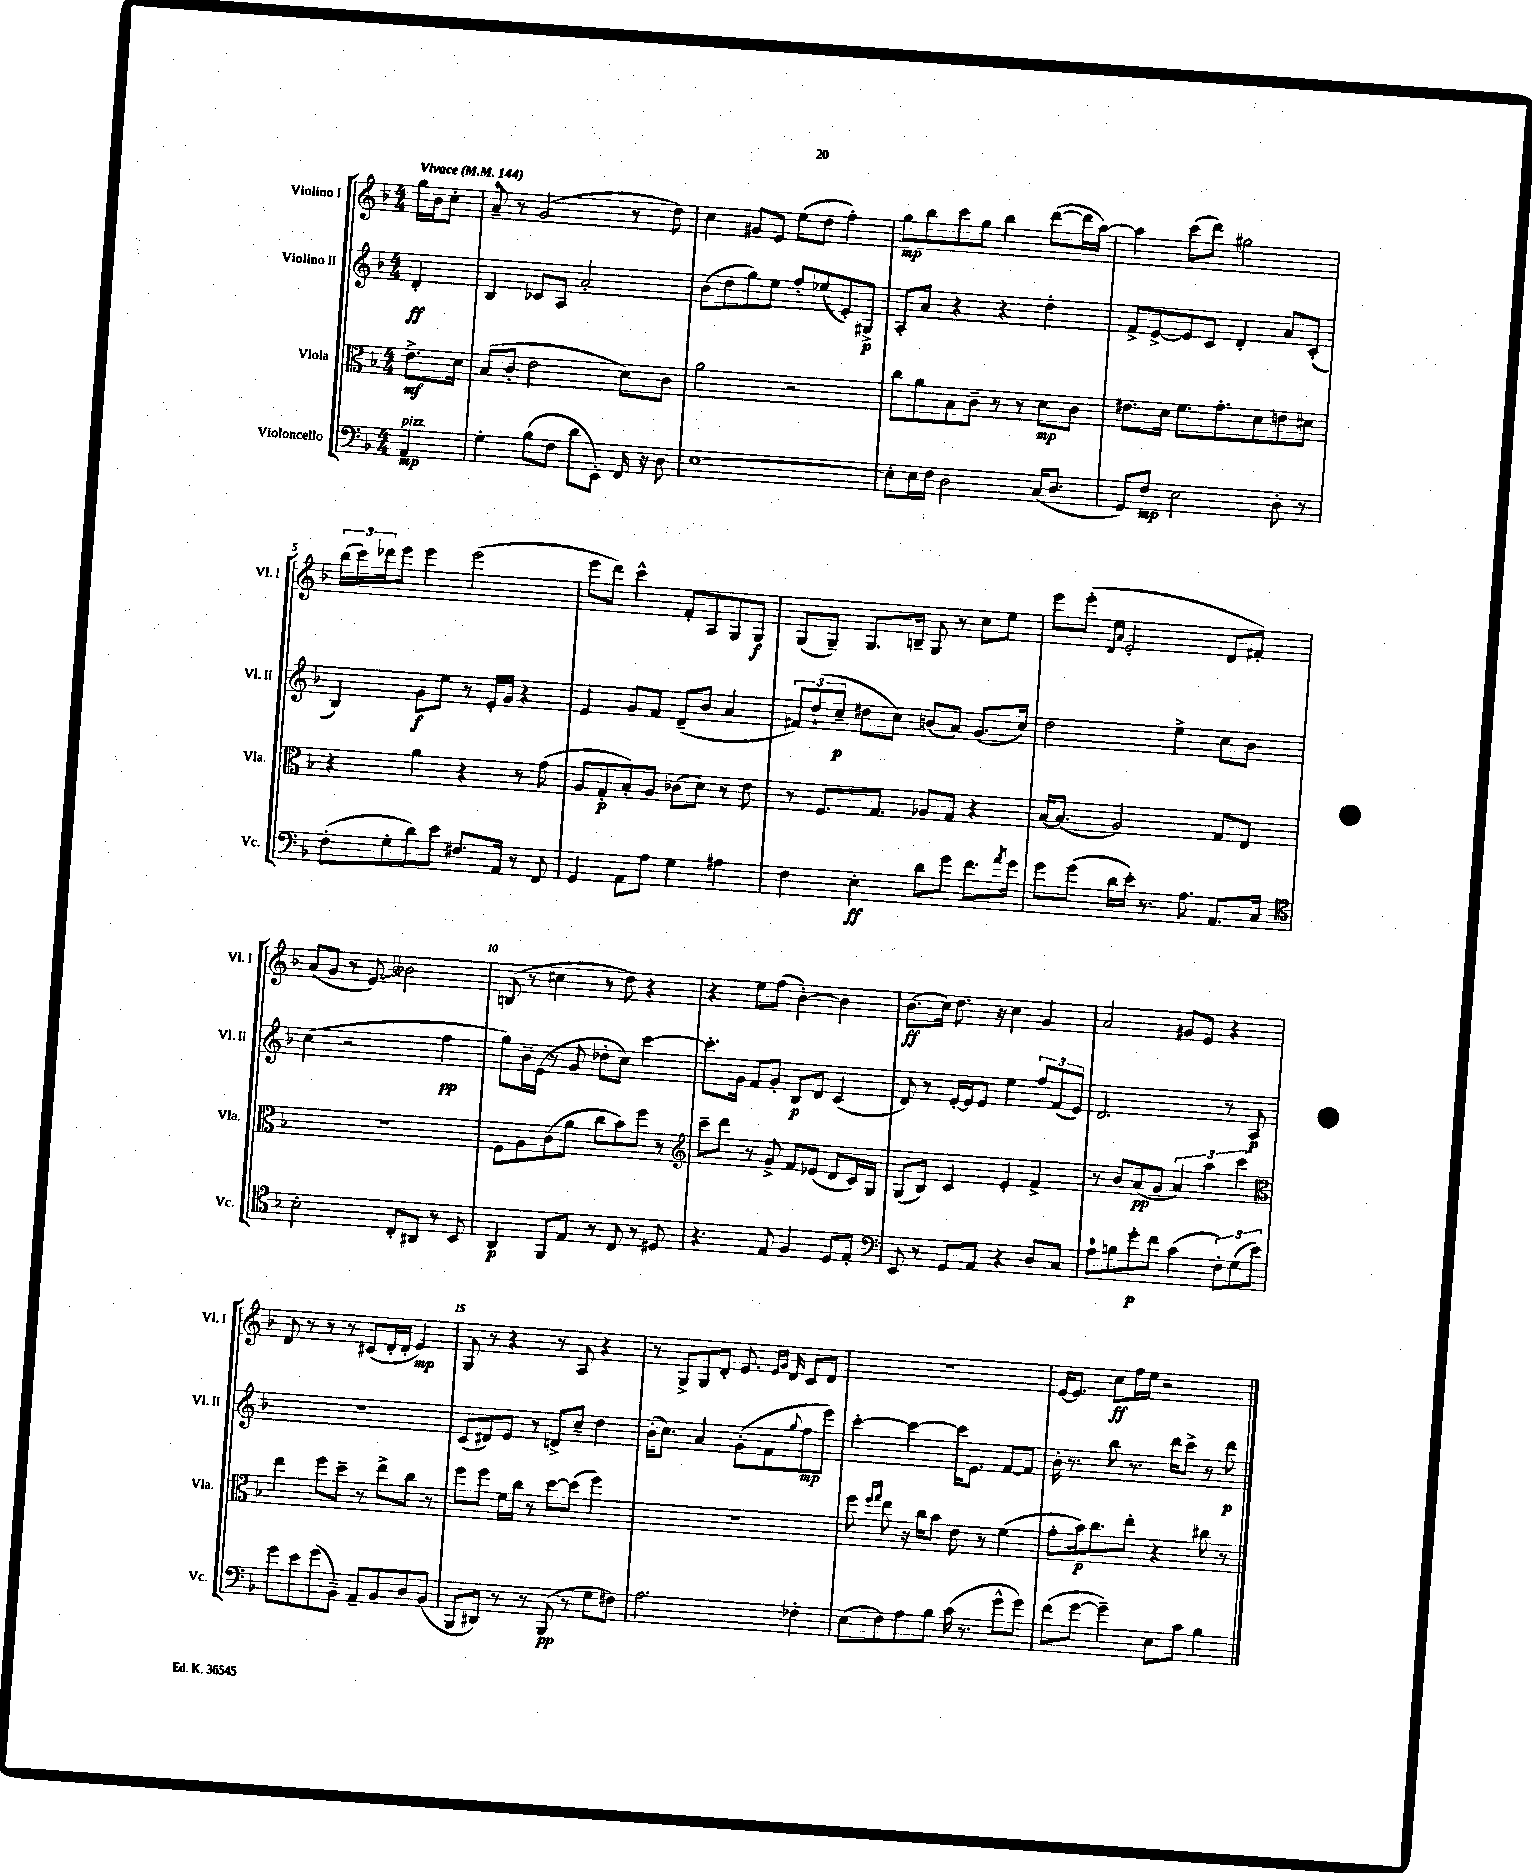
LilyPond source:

<<
\new StaffGroup <<
\new Staff = "s0" \with { instrumentName = "Violino I" shortInstrumentName = "Vl. I" } {
    \clef treble \key f \major \numericTimeSignature \time 4/4 \partial 4 \tempo "Vivace" 4 = 144
    g''16 bes'16 c''8-. |
    a'8-0-- r8 g'2( r8 d''8) |
    c''4 gis'8 e'8 e''8( d''8 f''4-.) |
    g''8\mp bes''8 c'''8 g''8 bes''4 d'''8~( d'''16 a''16~) |
    a''4 c'''8( d'''8) gis''2 |
    \tuplet 3/2 { bes''16( c'''16) des'''16 } e'''8 e'''4 e'''2( |
    e'''8 d'''8) c'''4-^ f'8-. a8 g8 g8\f |
    g8( g8--) g8. b16-- g8 r8 c''8 e''8 |
    e'''8 e'''8-.( \grace { d'16 a'16 } e'2-. d'8 fis'8-.) |
    a'8( g'8 r8 \once \override Glissando.style = #'zigzag e'8\glissando) beses'2 |
    b8( r8 cis''4 r8 d''8) r4 |
    r4 e''8 f''8( bes'4~-.) bes'4 |
    bes'8.\ff( c''16) d''8. r16 c''4 g'4 |
    a'2 gis'8 e'8 r4 |
    d'8 r8 r8 r8 cis'8( d'16-. d'16-. e'4\mp) |
    g8 r8 r4 r8 a8 r4 |
    r8 g8-> g8 d'8-. e'8. \grace { e'16 g'16 } d'16 c'8 d'8 |
    r1 |
    e'16~ e'8. c''8\ff f''16 e''16 r2 \bar "|." |
}
\new Staff = "s1" \with { instrumentName = "Violino II" shortInstrumentName = "Vl. II" } {
    \clef treble \key f \major \numericTimeSignature \time 4/4 \partial 4
    d'4-.\ff |
    bes4 ces'8 a8 a'2-. |
    bes'8( d''8 g''8) e''8 f''8-. ees''8( e'8-.) gis8->\p |
    a8-. a'8 r4 r4 d''4-. |
    f'8-> e'8~-> e'8 c'8 d'4-. a'8 c'8-.( |
    bes4) g'8\f e''8 r8 e'16-. g'16 r4 |
    e'4 g'8 f'8 d'8--( bes'8 a'4 |
    \tuplet 3/2 { fis'8) d''8-!( c''8--\p } dis''8 c''8) b'8( a'8) g'8.( c''16) |
    d''2 e''4-> c''8 bes'8 |
    c''4( r2 f''4\pp |
    g''8) bes'16-- e'16( r8 g'8 des''8-. c''8) c'''4~ |
    c'''8.-. g'16 f'8 g'8-. bes8\p d'8 c'4( |
    d'8) r8 e'16~-. e'16 e'8 e''4 \tuplet 3/2 { f''8 f'8( e'8) } |
    d'2. r8 a8\p |
    R1 |
    c'8( dis'8) e'8 r8 d'8-> c''8-- d''4 |
    bes'16-.( c''8.) a'4 g'8-.( f'8 \appoggiatura { g''8 } f''8\mp e'''8) |
    c'''4~-. c'''4~ c'''16 e'8. f'8~ f'8 |
    bes'16-. r8. bes''8 r8. d'''16 c'''8-> r8 d'''8\p \bar "|." |
}
\new Staff = "s2" \with { instrumentName = "Viola" shortInstrumentName = "Vla." } {
    \clef alto \key f \major \numericTimeSignature \time 4/4 \partial 4
    e'8.->\mf d'16 |
    bes8( c'8-. e'2 d'8) c'8 |
    a'2 r2 |
    c''8 a'8 bes8 c'8-- r8 r8 d'8\mp c'8 |
    eis'8. d'16 f'8. g'8.-. d'8 e'8 dis'8 |
    r4 a'4 r4 r8 g'8( |
    a8 g8-.\p bes8-.) a8 ces'8( d'8) r8 e'8 |
    r8 f8. g8. aes8 g8 r4 |
    bes16~ bes8.( a2) g8 e8 |
    R1 |
    f8 a8 c'8( a'8 c''8 bes'8) f''8 r8 |
    \clef treble c'''8-- d'''8 r8 g'8-> f'8 ees'8( d'8 c'16) g16 |
    g8( bes8) c'4 e'4-. f'4-> |
    r8 bes'8 a'8\pp( g'8 \tuplet 3/2 { a'4) a''4 c'''4 } |
    \clef alto e''4 f''8 d''8-- r8 e''8-> c''8 r8 |
    f''8 f''8 f'16 c''16 r8 d''8~ d''8( f''4) |
    r1 |
    f''8 \grace { f''16 g''16 } e''8 r16 c''16 bes'8 e'8 r8 f'4( |
    g'8-. bes'16\p) c''8. e''8-. r4 cis''8 r8 \bar "|." |
}
\new Staff = "s3" \with { instrumentName = "Violoncello" shortInstrumentName = "Vc." } {
    \clef bass \key f \major \numericTimeSignature \time 4/4 \partial 4
    a,4\mp^\markup { \italic "pizz." } |
    g4-. bes8( f8 d'8 e,8-.) f,16 r16 d8 |
    e1~ |
    e8-. e16 f16 d2 c16( d8. |
    g,8) f8\mp e2 d8-. r8 |
    f8-.( g8-. d'8) e'8 fis8. a,16 r8 f,8 |
    g,4 a,8 a8 g4 ais4 |
    f4 e4-.\ff d'8 g'8 f'8. \acciaccatura { a'8 } g'16 |
    g'8 g'8( d'16 e'16-.) r8. a8. a,8. c16 |
    \clef tenor bes2-. c8-. ais,8 r8 bes,8 |
    a,4\p f,8 e8 r8 c8 r8 dis8 |
    r4. e8 f4 d8 e8-. |
    \clef bass e,8 r8 g,8 a,8 r4 d8 c8 |
    a8-0 b8 g'8-.\p f'8 c'4( \tuplet 3/2 { f8-.) g8( e'8) } |
    g'8 e'8 g'8( bes,8--) a,8-- bes,8 d8 bes,8( |
    bes,,8 dis,8) r8 r8 bes,,8\pp( r8 g8 fis8) |
    a2. fes4-. |
    e8( f8) a8 bes8 c'16( r8. g'8-^ g'8) |
    f'8( g'8~ g'4--) e8 c'8 bes4 \bar "|." |
}
>>
>>
\layout { \context { \Score \override BarNumber.break-visibility = ##(#f #t #t) barNumberVisibility = #(every-nth-bar-number-visible 5) } }
